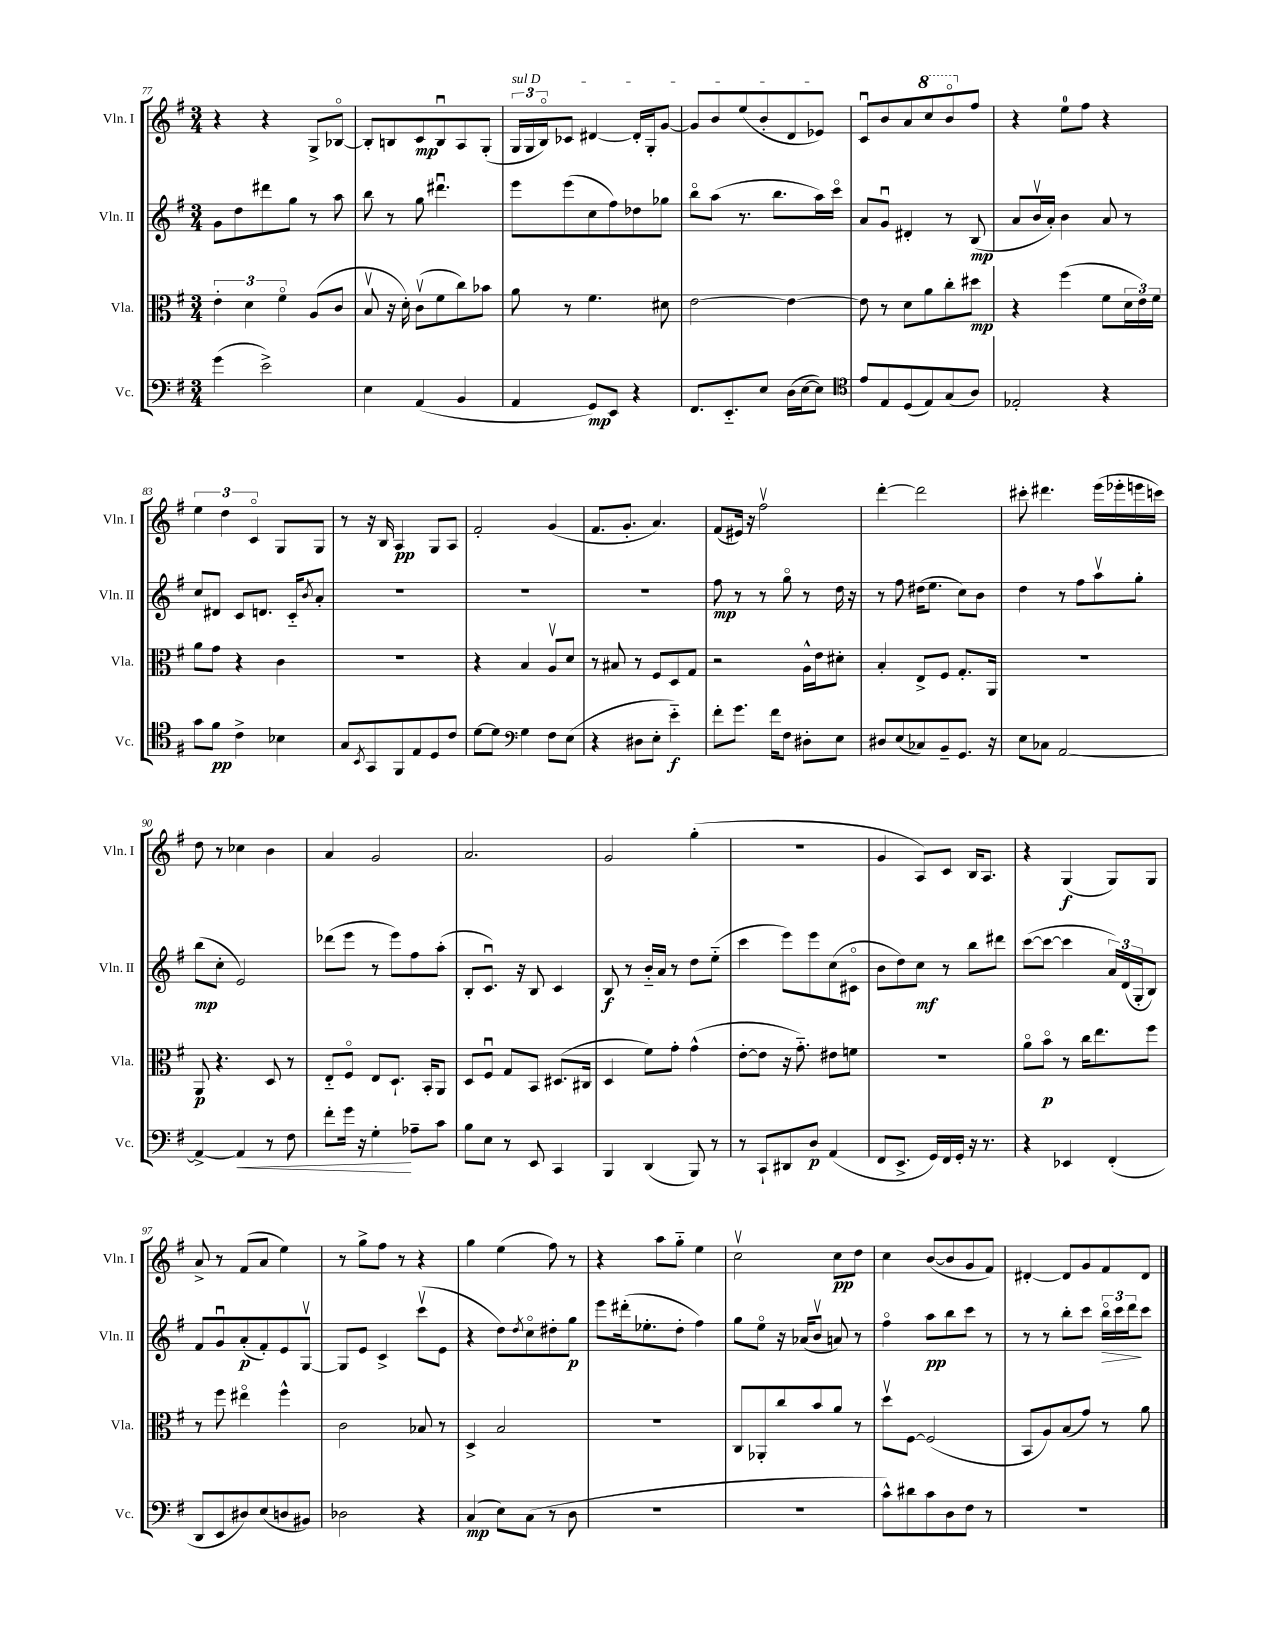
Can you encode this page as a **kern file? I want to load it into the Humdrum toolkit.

**kern	**dynam	**kern	**dynam	**kern	**dynam	**kern	**dynam
*part4	*part4	*part3	*part3	*part2	*part2	*part1	*part1
*staff4	*staff4	*staff3	*staff3	*staff2	*staff2	*staff1	*staff1
*I"Vc.	*	*I"Vla.	*	*I"Vln. II	*	*I"Vln. I	*
*I'Vc.	*	*I'Vla.	*	*I'Vln. II	*	*I'Vln. I	*
*clefF4	*	*clefC3	*	*clefG2	*	*clefG2	*
*k[f#]	*	*k[f#]	*	*k[f#]	*	*k[f#]	*
*M3/4	*	*M3/4	*	*M3/4	*	*M3/4	*
=77	=77	=77	=77	=77	=77	=77	=77
(4g\	.	6e'\	.	8g\L	.	4r	.
.	.	.	.	8dd\	.	.	.
.	.	6d\	.	.	.	.	.
2e^\)	.	.	.	8ddd#X\	.	4r	.
.	.	6f#\	.	.	.	.	.
.	.	.	.	8gg\J	.	.	.
.	.	(8A/L	.	8r	.	8G^/L	.
.	.	8c/J	.	8aa\	.	[8B-X/J	.
=78	=78	=78	=78	=78	=78	=78	=78
4E\	.	8Bv/	.	8bb\	.	8B-'/L]	.
.	.	16r	.	8r	.	8Bn/	.
.	.	16d'\)	.	.	.	.	.
(4AA/	.	(8cv\L	.	8gg\	.	8c/	mp
.	.	8f#\	.	4.ddd#Xu\	.	8Bu/	.
4BB/	.	8cc\)	.	.	.	8A/	.
.	.	8b-X\J	.	.	.	(8G'/J	.
=79	=79	=79	=79	=79	=79	=79	=79
!	!	!	!	!	!	!LO:TX:a:i:t=sul D	!
4AA/	.	8a\	.	8eee\L	.	24G/LL	.
.	.	.	.	.	.	24G/	.
.	.	.	.	.	.	24B/J)	.
.	.	8r	.	(8eee\	.	8c-X/J	.
8GG/L)	mp	4.f#\	.	8cc\	.	[4d#X/	.
8EE/J	.	.	.	8ff#\)	.	.	.
4r	.	.	.	8dd-X\	.	16d#'/LL]	.
.	.	.	.	.	.	16G'/J	.
.	.	8d#X\	.	8gg-X\J	.	[8g/J	.
=80	=80	=80	=80	=80	=80	=80	=80
8.FF#/L	.	[2e\	.	8bb\L	.	8g/L]	.
.	.	.	.	(8aa\J	.	8b/	.
8.EE/	.	.	.	.	.	.	.
.	.	.	.	8.r	.	(8ee/	.
8E/J	.	.	.	.	.	8b'/	.
.	.	.	.	8.bb\L	.	.	.
(16D\LL	.	4e\_	.	.	.	8d/	.
[16E\J	.	.	.	.	.	.	.
8E\J])	.	.	.	16aa\L)	.	8e-X/J)	.
.	.	.	.	16ccc\JJ	.	.	.
=81	=81	=81	=81	=81	=81	=81	=81
*clefC4	*	*	*	*	*	*	*
8e/L	.	8e\]	.	8a/L	.	8cu/L	.
8E/	.	8r	.	8gu/J	.	8b/	.
(8D/	.	8d\L	.	4d#X'/	.	8a/	.
*	*	*	*	*	*	*8va	*
8E/)	.	8a\	.	.	.	8ccc/	.
(8G/	.	8cc'\	.	8r	.	8bb/	.
*	*	*	*	*	*	*X8va	*
8A/J)	.	8dd#X\J	mp	(8B/	mp	8ff#/J	.
=82	=82	=82	=82	=82	=82	=82	=82
2E-X'/	.	4r	.	8a/L	.	4r	.
.	.	.	.	16bv/L	.	.	.
.	.	.	.	16a'/JJ)	.	.	.
.	.	(4ff#\	.	4b\	.	8ee\L	.
.	.	.	.	.	.	8ff#\J	.
4r	.	8f#\L	.	8a/	.	4r	.
.	.	24d\L	.	8r	.	.	.
.	.	24e\)	.	.	.	.	.
.	.	24f#\JJ	.	.	.	.	.
!!LO:LB:g=z
=83	=83	=83	=83	=83	=83	=83	=83
8g\L	.	8a\L	.	8cc/L	.	6ee\	.
8f#\J	pp	8g\J	.	8d#X/J	.	.	.
.	.	.	.	.	.	6dd\	.
4c^\	.	4r	.	8c/L	.	.	.
.	.	.	.	.	.	6c/	.
.	.	.	.	8.dn/J	.	.	.
4B-X\	.	4c\	.	.	.	8G/L	.
.	.	.	.	16c/KL	.	.	.
.	.	.	.	8qb/	.	.	.
.	.	.	.	8a'/J	.	8G/J	.
=84	=84	=84	=84	=84	=84	=84	=84
8G/L	.	2.r	.	2.r	.	8r	.
8qBB/	.	.	.	.	.	.	.
8GG/	.	.	.	.	.	16r	.
.	.	.	.	.	.	16B/	.
8FF#/	.	.	.	.	.	4A/	pp
8E/	.	.	.	.	.	.	.
8D/	.	.	.	.	.	8G/L	.
8c/J	.	.	.	.	.	8A/J	.
=85	=85	=85	=85	=85	=85	=85	=85
[8d\L	.	4r	.	2.r	.	2f#'/	.
8d\J]	.	.	.	.	.	.	.
*clefF4	*	*	*	*	*	*	*
4G\	.	4B/	.	.	.	.	.
8F#\L	.	8Av/L	.	.	.	(4g/	.
(8E\J	.	8d/J	.	.	.	.	.
=86	=86	=86	=86	=86	=86	=86	=86
4r	.	8r	.	2.r	.	8.f#/L	.
.	.	8B#X/	.	.	.	.	.
.	.	.	.	.	.	8.g'/J	.
8D#X\L	.	8r	.	.	.	.	.
8E'\J	.	8F#/L	.	.	.	4.a/)	.
4e\)	f	8D/	.	.	.	.	.
.	.	8G/J	.	.	.	.	.
=87	=87	=87	=87	=87	=87	=87	=87
8f#'\L	.	2r	.	8ff#\	mp	(8f#/L	.
8.g\J	.	.	.	8r	.	16e#X/Jk)	.
.	.	.	.	.	.	16r	.
.	.	.	.	8r	.	2ff#v\	.
16f#\KL	.	.	.	.	.	.	.
8F#\J	.	.	.	8gg\	.	.	.
8D#X'\L	.	16A^^\LL	.	8r	.	.	.
.	.	16e\J	.	.	.	.	.
8E\J	.	8d#X'\J	.	16dd\	.	.	.
.	.	.	.	16r	.	.	.
=88	=88	=88	=88	=88	=88	=88	=88
8D#X/L	.	4B'/	.	8r	.	[4ddd'\	.
(8E/	.	.	.	8ff#\	.	.	.
8C-X/)	.	8E^/L	.	(16dd#X\KL	.	2ddd\]	.
.	.	.	.	8.ee\J	.	.	.
8BB~/	.	8F#/J	.	.	.	.	.
8.GG/J	.	8.G'/L	.	8cc\L)	.	.	.
.	.	.	.	8b\J	.	.	.
16r	.	16AA/Jk	.	.	.	.	.
=89	=89	=89	=89	=89	=89	=89	=89
8E\L	.	2.r	.	4dd\	.	8ccc#X'\	.
8C-X\J	.	.	.	.	.	4.ddd#X\	.
[2AA/	.	.	.	8r	.	.	.
.	.	.	.	8ff#\L	.	.	.
.	.	.	.	8aav\	.	(16eee\LL	.
.	.	.	.	.	.	16eee-X'\	.
.	.	.	.	8gg'\J	.	16eeen\	.
.	.	.	.	.	.	16cccn\JJ)	.
!!LO:LB:g=z
=90	=90	=90	=90	=90	=90	=90	=90
4AA^/_	.	8AA/	p	(8bb\L	mp	8dd\	.
.	.	4.r	.	8cc'\J	.	8r	.
!	!LO:HP:b	!	!	!	!	!	!
4AA/]	<	.	.	2e/)	.	4cc-X\	.
8r	.	8D/	.	.	.	4b\	.
8F#\	.	8r	.	.	.	.	.
=91	=91	=91	=91	=91	=91	=91	=91
8f#'\L	.	8E/L	.	(8ddd-X\L	.	4a/	.
16g\Jk	.	8F#/J	.	8eee\J	.	.	.
16r	.	.	.	.	.	.	.
4G'\	.	8E/L	.	8r	.	2g/	.
.	.	8.D`/J	.	8eee\L)	.	.	.
8A-X~\L	[	.	.	8ff#\	.	.	.
.	.	16BB'/KL	.	.	.	.	.
8c\J	.	8AA/J	.	(8aa'\J	.	.	.
=92	=92	=92	=92	=92	=92	=92	=92
8B\L	.	8D/L	.	8B'/L	.	2.a/	.
8E\J	.	8F#u/J	.	8.cu/J)	.	.	.
8r	.	8G/L	.	.	.	.	.
.	.	.	.	16r	.	.	.
8EE/	.	8BB/J	.	8B/	.	.	.
4CC/	.	(8.D#X/L	.	4c/	.	.	.
.	.	16C#X/Jk	.	.	.	.	.
=93	=93	=93	=93	=93	=93	=93	=93
4BBB/	.	4D/	.	8B/	f	2g/	.
.	.	.	.	8r	.	.	.
(4DD/	.	8f#\L)	.	16b/LL	.	.	.
.	.	.	.	16a/JJ	.	.	.
.	.	8g'\J	.	8r	.	.	.
8BBB/)	.	(4g^^\	.	8dd\L	.	(4gg'\	.
8r	.	.	.	(8ee\J	.	.	.
=94	=94	=94	=94	=94	=94	=94	=94
8r	.	[8e'\L	.	4ccc\	.	2.r	.
8CC`/L	.	8e\J]	.	.	.	.	.
8DD#X/	.	16r	.	8eee\L)	.	.	.
.	.	8.g\)	.	.	.	.	.
8D/J	p	.	.	8eee\	.	.	.
(4AA/	.	8e#X\L	.	(8cc\	.	.	.
.	.	8fn\J	.	8c#X\J	.	.	.
=95	=95	=95	=95	=95	=95	=95	=95
8FF#/L	.	2.r	.	8b\L	.	4g/	.
8.EE^/J	.	.	.	8dd\)	.	.	.
.	.	.	.	8cc\J	mf	8A/L)	.
16GG/LL)	.	.	.	.	.	.	.
16FF#/	.	.	.	8r	.	8c/J	.
16GG'/JJ	.	.	.	.	.	.	.
16r	.	.	.	8bb\L	.	16B/KL	.
8.r	.	.	.	.	.	8.A/J	.
.	.	.	.	8ddd#X\J	.	.	.
=96	=96	=96	=96	=96	=96	=96	=96
4r	.	8a\L	.	([8ccc\L	.	4r	.
.	.	8b\J	p	8ccc\J_	.	.	.
4EE-X/	.	8r	.	4ccc\]	.	(4G/	f
.	.	16cc\KL	.	.	.	.	.
.	.	8.ee\	.	.	.	.	.
(4FF#'/	.	.	.	24a/LL)	.	8G/L)	.
.	.	.	.	(24d/	.	.	.
.	.	.	.	24G'/J	.	.	.
.	.	8ff#\J	.	8B/J)	.	8G/J	.
!!LO:LB:g=z
=97	=97	=97	=97	=97	=97	=97	=97
8DD/L	.	8r	.	8f#/L	.	8a^/	.
8EE/	.	8ff#\	.	8gu/	.	8r	.
8D#X/)	.	4ee#X\	.	(8a'/	p	(8f#/L	.
(8E/	.	.	.	8f#'/)	.	8a/J	.
8Dn/	.	4ff#^^\	.	8e/	.	4ee\)	.
8BB#X/J)	.	.	.	[8Gv/J	.	.	.
=98	=98	=98	=98	=98	=98	=98	=98
2D-X\	.	2c\	.	8G/L]	.	8r	.
.	.	.	.	8e/J	.	8gg^\L	.
.	.	.	.	4c^/	.	8ff#\J	.
.	.	.	.	.	.	8r	.
4r	.	8B-X/	.	(8cccv\L	.	4r	.
.	.	8r	.	8e\J	.	.	.
=99	=99	=99	=99	=99	=99	=99	=99
(4C/	mp	4D^/	.	4r	.	4gg\	.
8E\L)	.	2B/	.	8dd\L)	.	(4ee\	.
.	.	.	.	8qdd/	.	.	.
(8C\J	.	.	.	8cc\	.	.	.
8r	.	.	.	8dd#X'\	.	8ff#\)	.
8D\	.	.	.	8gg\J	p	8r	.
=100	=100	=100	=100	=100	=100	=100	=100
2.r	.	2.r	.	8eee\L	.	4r	.
.	.	.	.	(16ddd#X'\k	.	.	.
.	.	.	.	8.ee-X'\	.	.	.
.	.	.	.	.	.	8aa\L	.
.	.	.	.	8dd'\J	.	8gg\J	.
.	.	.	.	4ff#\)	.	4ee\	.
=101	=101	=101	=101	=101	=101	=101	=101
2.r	.	8C/L	.	8gg\L	.	2ccv\	.
.	.	8AA-X'/	.	8ee\J	.	.	.
.	.	8cc/	.	16r	.	.	.
.	.	.	.	(16a-X/KL	.	.	.
.	.	8b/	.	8bv/J	.	.	.
.	.	8a/J	.	8an/)	.	8cc\L	pp
.	.	8r	.	8r	.	8dd\J	.
=102	=102	=102	=102	=102	=102	=102	=102
8c^^\L)	.	8ddv\L	.	4ff#\	.	4cc\	.
8d#X\	.	[8F#\J	.	.	.	.	.
8c\	.	(2F#/]	.	8aa\L	pp	([8b/L	.
8D\	.	.	.	8bb\	.	8b/]	.
8F#\J	.	.	.	8ccc\J	.	8g/	.
8r	.	.	.	8r	.	8f#/J)	.
=103	=103	=103	=103	=103	=103	=103	=103
2.r	.	8BB/L	.	8r	.	[4d#X'/	.
.	.	8A/)	.	8r	.	.	.
.	.	(8B/	.	8bb'\L	.	8d#/L]	.
.	.	8g/J)	.	8ccc\J	.	8g/	.
!	!	!	!	!	!LO:HP:b	!	!
.	.	8r	.	24bb\LL	>	8f#/	.
.	.	.	.	24ccc\	.	.	.
.	.	.	.	24ddd\J	.	.	.
.	.	8a\	.	8ccc\J	]	8d#/J	.
==	==	==	==	==	==	==	==
*-	*-	*-	*-	*-	*-	*-	*-
